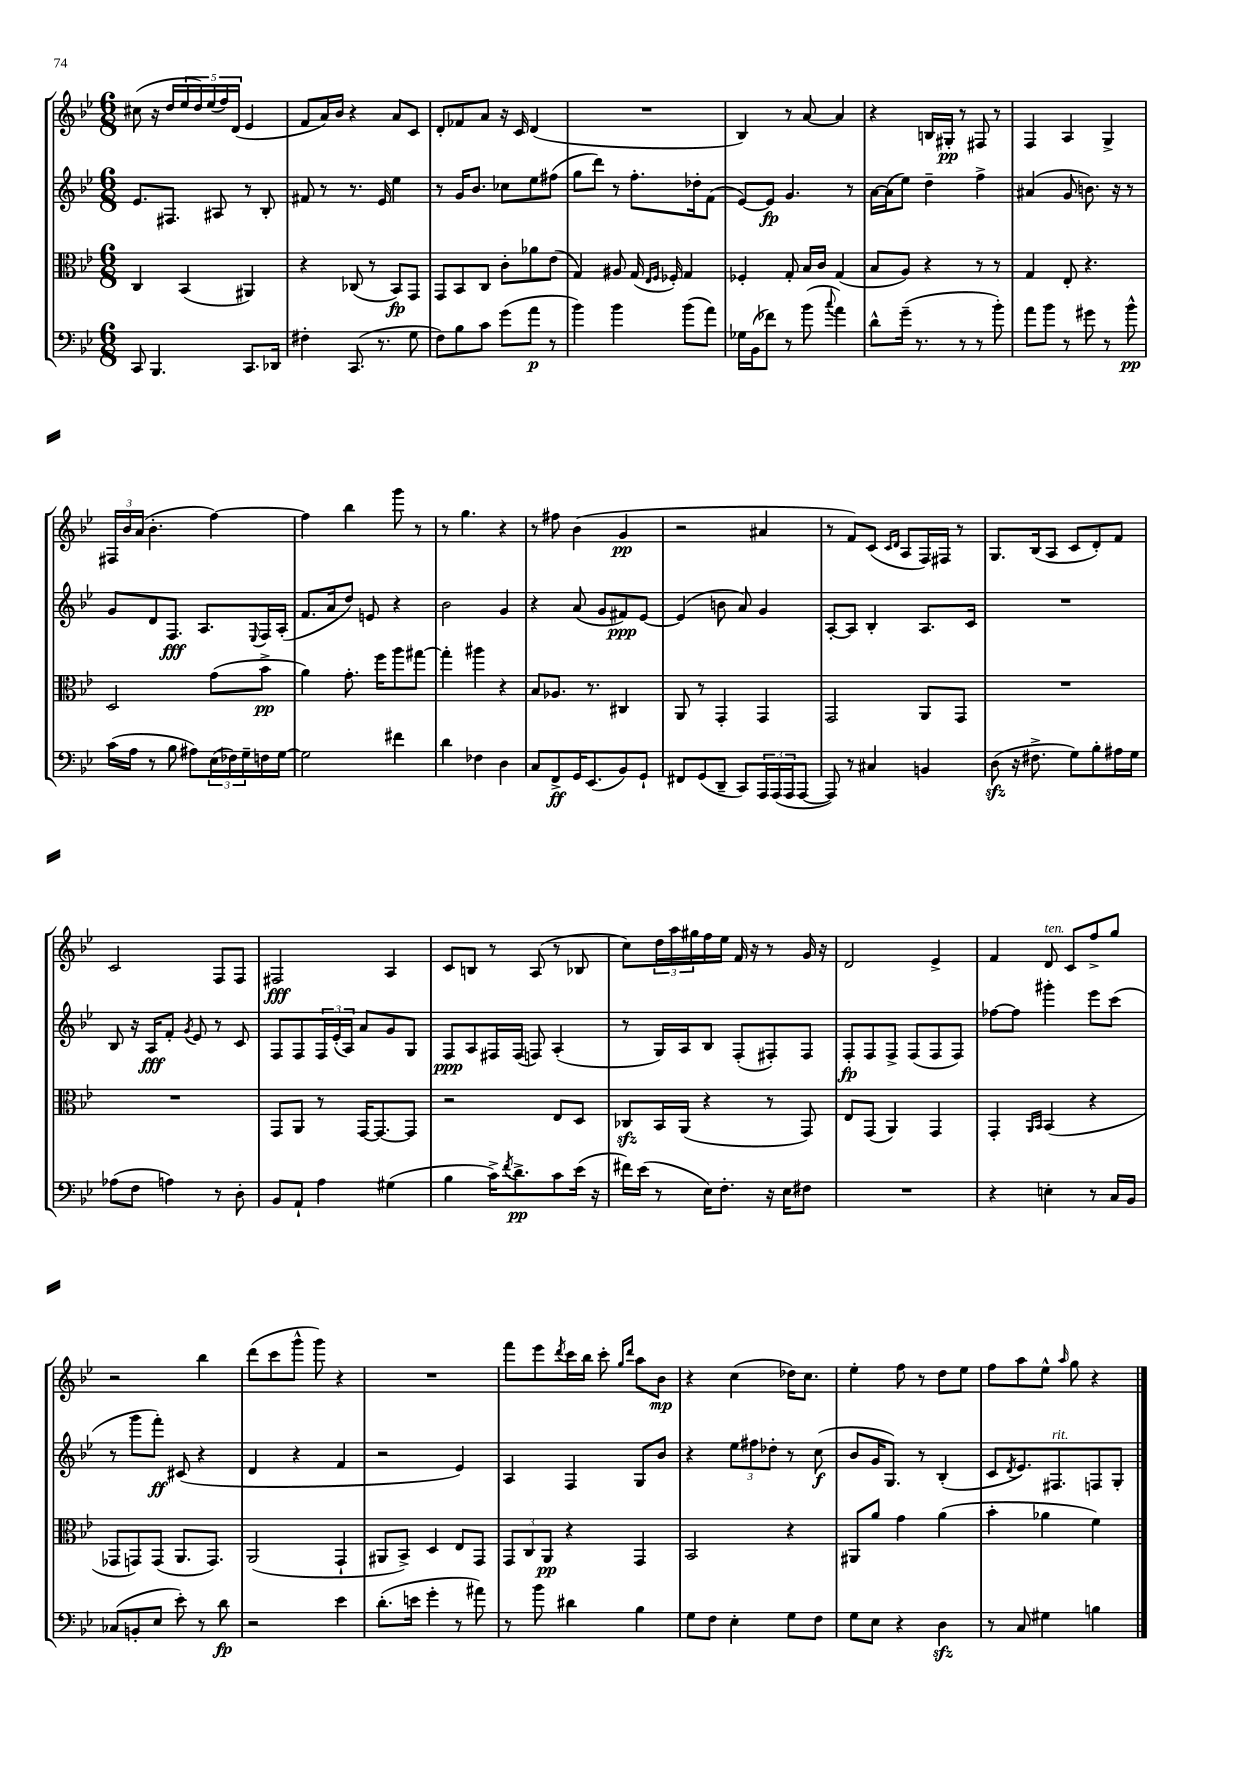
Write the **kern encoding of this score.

**kern	**dynam	**kern	**dynam	**kern	**dynam	**kern	**dynam
*part4	*part4	*part3	*part3	*part2	*part2	*part1	*part1
*staff4	*staff4	*staff3	*staff3	*staff2	*staff2	*staff1	*staff1
*clefF4	*	*clefC3	*	*clefG2	*	*clefG2	*
*k[b-e-]	*	*k[b-e-]	*	*k[b-e-]	*	*k[b-e-]	*
*M6/8	*	*M6/8	*	*M6/8	*	*M6/8	*
=82	=82	=82	=82	=82	=82	=82	=82
8CC/	.	4C/	.	8.e-/L	.	(8cc#X\	.
4.BBB-/	.	.	.	.	.	16r	.
.	.	.	.	8.F#X/J	.	16dd/LL	.
.	.	(4BB-/	.	.	.	20ee-/	.
.	.	.	.	.	.	20dd/)	.
.	.	.	.	.	.	(20ee-/	.
.	.	.	.	8A#X/	.	.	.
.	.	.	.	.	.	20ff/)	.
.	.	.	.	.	.	(20d/JJ	.
8.CC/L	.	4AA#X/)	.	8r	.	4e-/	.
.	.	.	.	8B-'/	.	.	.
16DD-X/Jk	.	.	.	.	.	.	.
=83	=83	=83	=83	=83	=83	=83	=83
4F#X'\	.	4r	.	8f#X/	.	8f/L	.
.	.	.	.	8r	.	16a/L)	.
.	.	.	.	.	.	16b-/JJ	.
(8.CC/	.	(8C-X/	.	8.r	.	4r	.
.	.	8r	.	.	.	.	.
8.r	.	.	.	16e-/	.	.	.
.	.	8BB-/L)	fp	4ee-\	.	8a/L	.
8G\	.	8GG/J	.	.	.	8c/J	.
=84	=84	=84	=84	=84	=84	=84	=84
8F\L)	.	8GG/L	.	8r	.	8d'/L	.
8B-\	.	8BB-/	.	16g/KL	.	8f-X/	.
.	.	.	.	8.b-/J	.	.	.
8c\J	.	8C/J	.	.	.	8a/J	.
(8g\L	.	8c'\L	.	8cc-X\L	.	16r	.
.	.	.	.	.	.	16c/	.
8a\J	p	8a-X\	.	8ee-\	.	(4d/	.
8r	.	(8e-\J	.	(8ff#X\J	.	.	.
=85	=85	=85	=85	=85	=85	=85	=85
4b-\)	.	4G/)	.	8gg\L	.	2.r	.
.	.	.	.	8ddd\J)	.	.	.
4b-\	.	8A#X/	.	8r	.	.	.
.	.	(16G/	.	8.ff'\L	.	.	.
.	.	16qqE-/LL	.	.	.	.	.
.	.	16qqF/JJ	.	.	.	.	.
.	.	16F-X'/)	.	.	.	.	.
(8b-\L	.	4G/	.	.	.	.	.
.	.	.	.	16dd-X'\k	.	.	.
8a\J)	.	.	.	(8f\J	.	.	.
=86	=86	=86	=86	=86	=86	=86	=86
16G-X\LL	.	4F-X'/	.	[8e-/L)	.	4B-/)	.
(16BB-\J	.	.	.	.	.	.	.
8f-X\J)	.	.	.	8e-/J]	fp	.	.
8r	.	8G'/	.	4.g/	.	8r	.
(8b-\	.	16B-/LL	.	.	.	[8a/	.
.	.	16c/JJ	.	.	.	.	.
8qqcc/	.	.	.	.	.	.	.
4a\)	.	(4G/	.	.	.	4a/]	.
.	.	.	.	8r	.	.	.
=87	=87	=87	=87	=87	=87	=87	=87
8d^^\L	.	8B-/L	.	[16a\LL	.	4r	.
.	.	.	.	(16a\J]	.	.	.
(16g~\Jk	.	8A/J)	.	8ee-\J)	.	.	.
8.r	.	.	.	.	.	.	.
.	.	4r	.	4dd~\	.	16Bn/LL	.
.	.	.	.	.	.	16G#X'/JJ	pp
8r	.	.	.	.	.	8r	.
8r	.	8r	.	4ff^\	.	8F#X/	.
8b-'\)	.	8r	.	.	.	8r	.
=88	=88	=88	=88	=88	=88	=88	=88
8a\L	.	4G/	.	(4a#X/	.	4F/	.
8b-\J	.	.	.	.	.	.	.
8r	.	8E-'/	.	8g/	.	4A/	.
8g#X\	.	4.r	.	8.bn\)	.	.	.
8r	.	.	.	.	.	4G^/	.
.	.	.	.	16r	.	.	.
8b-^^\	pp	.	.	8r	.	.	.
!!LO:LB:g=z
=89	=89	=89	=89	=89	=89	=89	=89
(16c\LL	.	2D/	.	8g/L	.	24F#X/LL	.
.	.	.	.	.	.	24b-/	.
16A\JJ	.	.	.	.	.	.	.
.	.	.	.	.	.	(24a/JJ	.
8r	.	.	.	8d/	.	4.b-'\	.
8B-\	.	.	.	8.F/J	fff	.	.
8A#X\L)	.	.	.	.	.	.	.
.	.	.	.	8.A/L	.	.	.
(24E-\L	.	(8g\L	.	.	.	[4ff\)	.
24F-X\)	.	.	.	.	.	.	.
24G~\	.	.	.	.	.	.	.
.	.	.	.	8qqE-/	.	.	.
16Fn\	.	8b-^\J	pp	16F/L	.	.	.
[16G\JJ	.	.	.	(16A'/JJ	.	.	.
=90	=90	=90	=90	=90	=90	=90	=90
2G\]	.	4a\)	.	8.f/L	.	4ff\]	.
.	.	.	.	16a/k	.	.	.
.	.	8.g'\	.	8dd/J)	.	4bb-\	.
.	.	.	.	8en/	.	.	.
.	.	16ff\KL	.	.	.	.	.
4f#X\	.	8aa\	.	4r	.	8ggg\	.
.	.	[8gg#X\J	.	.	.	8r	.
=91	=91	=91	=91	=91	=91	=91	=91
4d\	.	4gg#'\]	.	2b-\	.	8r	.
.	.	.	.	.	.	4.gg\	.
4F-X\	.	4aa#X\	.	.	.	.	.
4D\	.	4r	.	4g/	.	4r	.
=92	=92	=92	=92	=92	=92	=92	=92
8C/L	.	8B-/L	.	4r	.	8r	.
8FF^/	ff	8.A-X/J	.	.	.	8ff#X\	.
16GG/K	.	.	.	(8a/	.	(4b-\	.
(8.EE-/	.	8.r	.	.	.	.	.
.	.	.	.	8g/L	.	.	.
8BB-/)	.	4C#X/	.	8f#X/)	ppp	4g/	pp
8GG`/J	.	.	.	[8e-/J	.	.	.
=93	=93	=93	=93	=93	=93	=93	=93
8FF#X/L	.	8AA/	.	(4e-/]	.	2r	.
(8GG/	.	8r	.	.	.	.	.
8DD~/J	.	4GG'/	.	8bn\	.	.	.
8CC/L)	.	.	.	8a/)	.	.	.
24AAA/L	.	4GG/	.	4g/	.	4a#X/	.
(24AAA/	.	.	.	.	.	.	.
24AAA/J	.	.	.	.	.	.	.
[8AAA/J	.	.	.	.	.	.	.
=94	=94	=94	=94	=94	=94	=94	=94
8AAA/])	.	2GG/	.	[8A'/L	.	8r	.
8r	.	.	.	8A/J]	.	8f/L)	.
4C#X/	.	.	.	4B-'/	.	(8c/J	.
.	.	.	.	.	.	16qqc/LL	.
.	.	.	.	.	.	16qqd/JJ	.
.	.	.	.	.	.	8A/L	.
4BBn/	.	8AA/L	.	8.A/L	.	16F/L)	.
.	.	.	.	.	.	16F#X/JJ	.
.	.	8GG/J	.	.	.	8r	.
.	.	.	.	16c/Jk	.	.	.
=95	=95	=95	=95	=95	=95	=95	=95
(8Dzz\	.	2.r	.	2.r	.	8.G/L	.
16r	.	.	.	.	.	.	.
8.F#X^\	.	.	.	.	.	(16B-/k	.
.	.	.	.	.	.	8A/J	.
8G\L)	.	.	.	.	.	8c/L	.
8B-'\	.	.	.	.	.	8d'/)	.
16A#X\L	.	.	.	.	.	8f/J	.
16G\JJ	.	.	.	.	.	.	.
!!LO:LB:g=z
=96	=96	=96	=96	=96	=96	=96	=96
(8A-X\L	.	2.r	.	8B-/	.	2c/	.
8F\J	.	.	.	16r	.	.	.
.	.	.	.	16A/KL	fff	.	.
4An\)	.	.	.	8f'/J	.	.	.
.	.	.	.	8qg/	.	.	.
.	.	.	.	8e-/	.	.	.
8r	.	.	.	8r	.	8F/L	.
8D'\	.	.	.	8c/	.	8F/J	.
=97	=97	=97	=97	=97	=97	=97	=97
8BB-/L	.	8GG/L	.	8F/L	.	2F#X/	fff
8AA`/J	.	8AA/J	.	8F/	.	.	.
4A\	.	8r	.	24F/L	.	.	.
.	.	.	.	(24e-'/	.	.	.
.	.	.	.	24A/JJ)	.	.	.
.	.	[16GG/KL	.	8a/L	.	.	.
.	.	8.GG/_	.	.	.	.	.
(4G#X\	.	.	.	8g/	.	4A/	.
.	.	8GG/J]	.	8G/J	.	.	.
=98	=98	=98	=98	=98	=98	=98	=98
4B-\	.	2r	.	8F/L	ppp	8c/L	.
.	.	.	.	8A/	.	8Bn/J	.
16c^\KL)	.	.	.	16F#X/L	.	8r	.
8qf/	.	.	.	.	.	.	.
8.d^\	pp	.	.	(16F#/JJ	.	.	.
.	.	.	.	8Fn/)	.	(8A/	.
8c\	.	8E-/L	.	(4A'/	.	8r	.
(16e-\Jk	.	8D/J	.	.	.	8B-X/	.
16r	.	.	.	.	.	.	.
=99	=99	=99	=99	=99	=99	=99	=99
16f#X\LL)	.	8C-Xzz/L	.	8r	.	8cc\L)	.
(16e-\JJ	.	.	.	.	.	.	.
8r	.	16BB-/L	.	16G/LL)	.	24dd\L	.
.	.	.	.	.	.	24aa\	.
.	.	(16AA/JJ	.	16A/J	.	.	.
.	.	.	.	.	.	24gg#X\	.
16E-\KL)	.	4r	.	8B-/J	.	16ff\	.
8.F'\J	.	.	.	.	.	16ee-\JJ	.
.	.	.	.	(8F'/L	.	16f/	.
.	.	.	.	.	.	16r	.
16r	.	8r	.	8F#X'/)	.	8r	.
16E-\KL	.	.	.	.	.	.	.
8F#X\J	.	8GG/)	.	8F#/J	.	16g/	.
.	.	.	.	.	.	16r	.
=100	=100	=100	=100	=100	=100	=100	=100
2.r	.	8E-/L	.	8F'/L	fp	2d/	.
.	.	(8GG/J	.	8F/	.	.	.
.	.	4AA/)	.	8F^/J	.	.	.
.	.	.	.	(8F/L	.	.	.
.	.	4GG/	.	8F/	.	4e-^/	.
.	.	.	.	8F/J)	.	.	.
=101	=101	=101	=101	=101	=101	=101	=101
4r	.	4GG'/	.	[8ff-X\L	.	4f/	.
.	.	.	.	8ff-\J]	.	.	.
.	.	16qqAA/LL	.	.	.	.	.
.	.	16qqBB-/JJ	.	.	.	.	.
!	!	!	!	!	!	!LO:TX:a:i:t=ten.	!
4En'\	.	(4BB-/	.	4ggg#X'\	.	8d/	.
.	.	.	.	.	.	8c/L	.
8r	.	4r	.	8eee-\L	.	8ff^/	.
16C/LL	.	.	.	(8ccc\J	.	8gg/J	.
16BB-/JJ	.	.	.	.	.	.	.
!!LO:LB:g=z
=102	=102	=102	=102	=102	=102	=102	=102
(8C-X/L	.	8GG-X/L	.	8r	.	2r	.
8BBn'/	.	8GGn/)	.	8ggg\L	.	.	.
8E-/J	.	(8GG/J	.	8fff'\J)	ff	.	.
8e-'\)	.	8.AA/L	.	(8c#X/	.	.	.
8r	.	.	.	4r	.	4bb-\	.
.	.	8.GG/J)	.	.	.	.	.
8d\	fp	.	.	.	.	.	.
=103	=103	=103	=103	=103	=103	=103	=103
2r	.	(2AA/	.	4d/	.	(8ddd\L	.
.	.	.	.	.	.	8ccc\	.
.	.	.	.	4r	.	8ggg^^\J	.
.	.	.	.	.	.	8ggg\)	.
4e-\	.	4GG`/	.	4f/	.	4r	.
=104	=104	=104	=104	=104	=104	=104	=104
(8.d'\L	.	8AA#X/L	.	2r	.	2.r	.
.	.	8BB-^/J)	.	.	.	.	.
16en\Jk	.	.	.	.	.	.	.
4g'\	.	4D/	.	.	.	.	.
8r	.	8E-/L	.	4e-/)	.	.	.
8a#X\)	.	8GG/J	.	.	.	.	.
=105	=105	=105	=105	=105	=105	=105	=105
8r	.	12GG/L	.	4A/	.	8fff\L	.
.	.	12C/	.	.	.	.	.
8b-\	.	.	.	.	.	8eee-\	.
.	.	12AA/J	pp	.	.	.	.
.	.	.	.	.	.	8qddd/	.
4d#X\	.	4r	.	4F/	.	16ccc\L	.
.	.	.	.	.	.	16bb-\JJ	.
.	.	.	.	.	.	8ccc'\	.
.	.	.	.	.	.	16qqgg/LL	.
.	.	.	.	.	.	16qqddd/JJ	.
4B-\	.	4GG/	.	8G/L	.	8aa\L	.
.	.	.	.	8b-/J	.	8b-\J	mp
=106	=106	=106	=106	=106	=106	=106	=106
8G\L	.	2BB-/	.	4r	.	4r	.
8F\J	.	.	.	.	.	.	.
4E-'\	.	.	.	12ee-\L	.	(4cc\	.
.	.	.	.	12ff#X\	.	.	.
.	.	.	.	12dd-X'\J	.	.	.
8G\L	.	4r	.	8r	.	16dd-X\KL)	.
.	.	.	.	.	.	8.cc\J	.
8F\J	.	.	.	(8cc\	f	.	.
=107	=107	=107	=107	=107	=107	=107	=107
8G\L	.	8AA#X/L	.	8b-/L	.	4ee-'\	.
8E-\J	.	8a/J	.	16g/K	.	.	.
.	.	.	.	8.G/J)	.	.	.
4r	.	4g\	.	.	.	8ff\	.
.	.	.	.	8r	.	8r	.
4Dzz\	.	(4a\	.	(4B-'/	.	8dd\L	.
.	.	.	.	.	.	8ee-\J	.
=108	=108	=108	=108	=108	=108	=108	=108
8r	.	4b-'\	.	8c/L	.	8ff\L	.
.	.	.	.	8qd/	.	.	.
8C/	.	.	.	8.e-/)	.	8aa\	.
4G#X\	.	4a-X\	.	.	.	8ee-^^\J	.
!	!	!	!	!LO:TX:a:i:t=rit.	!	!	!
.	.	.	.	8.F#X/	.	.	.
.	.	.	.	.	.	16qqaa/	.
.	.	.	.	.	.	8gg\	.
4Bn\	.	4f\)	.	8Fn/	.	4r	.
.	.	.	.	8G'/J	.	.	.
==	==	==	==	==	==	==	==
*-	*-	*-	*-	*-	*-	*-	*-
